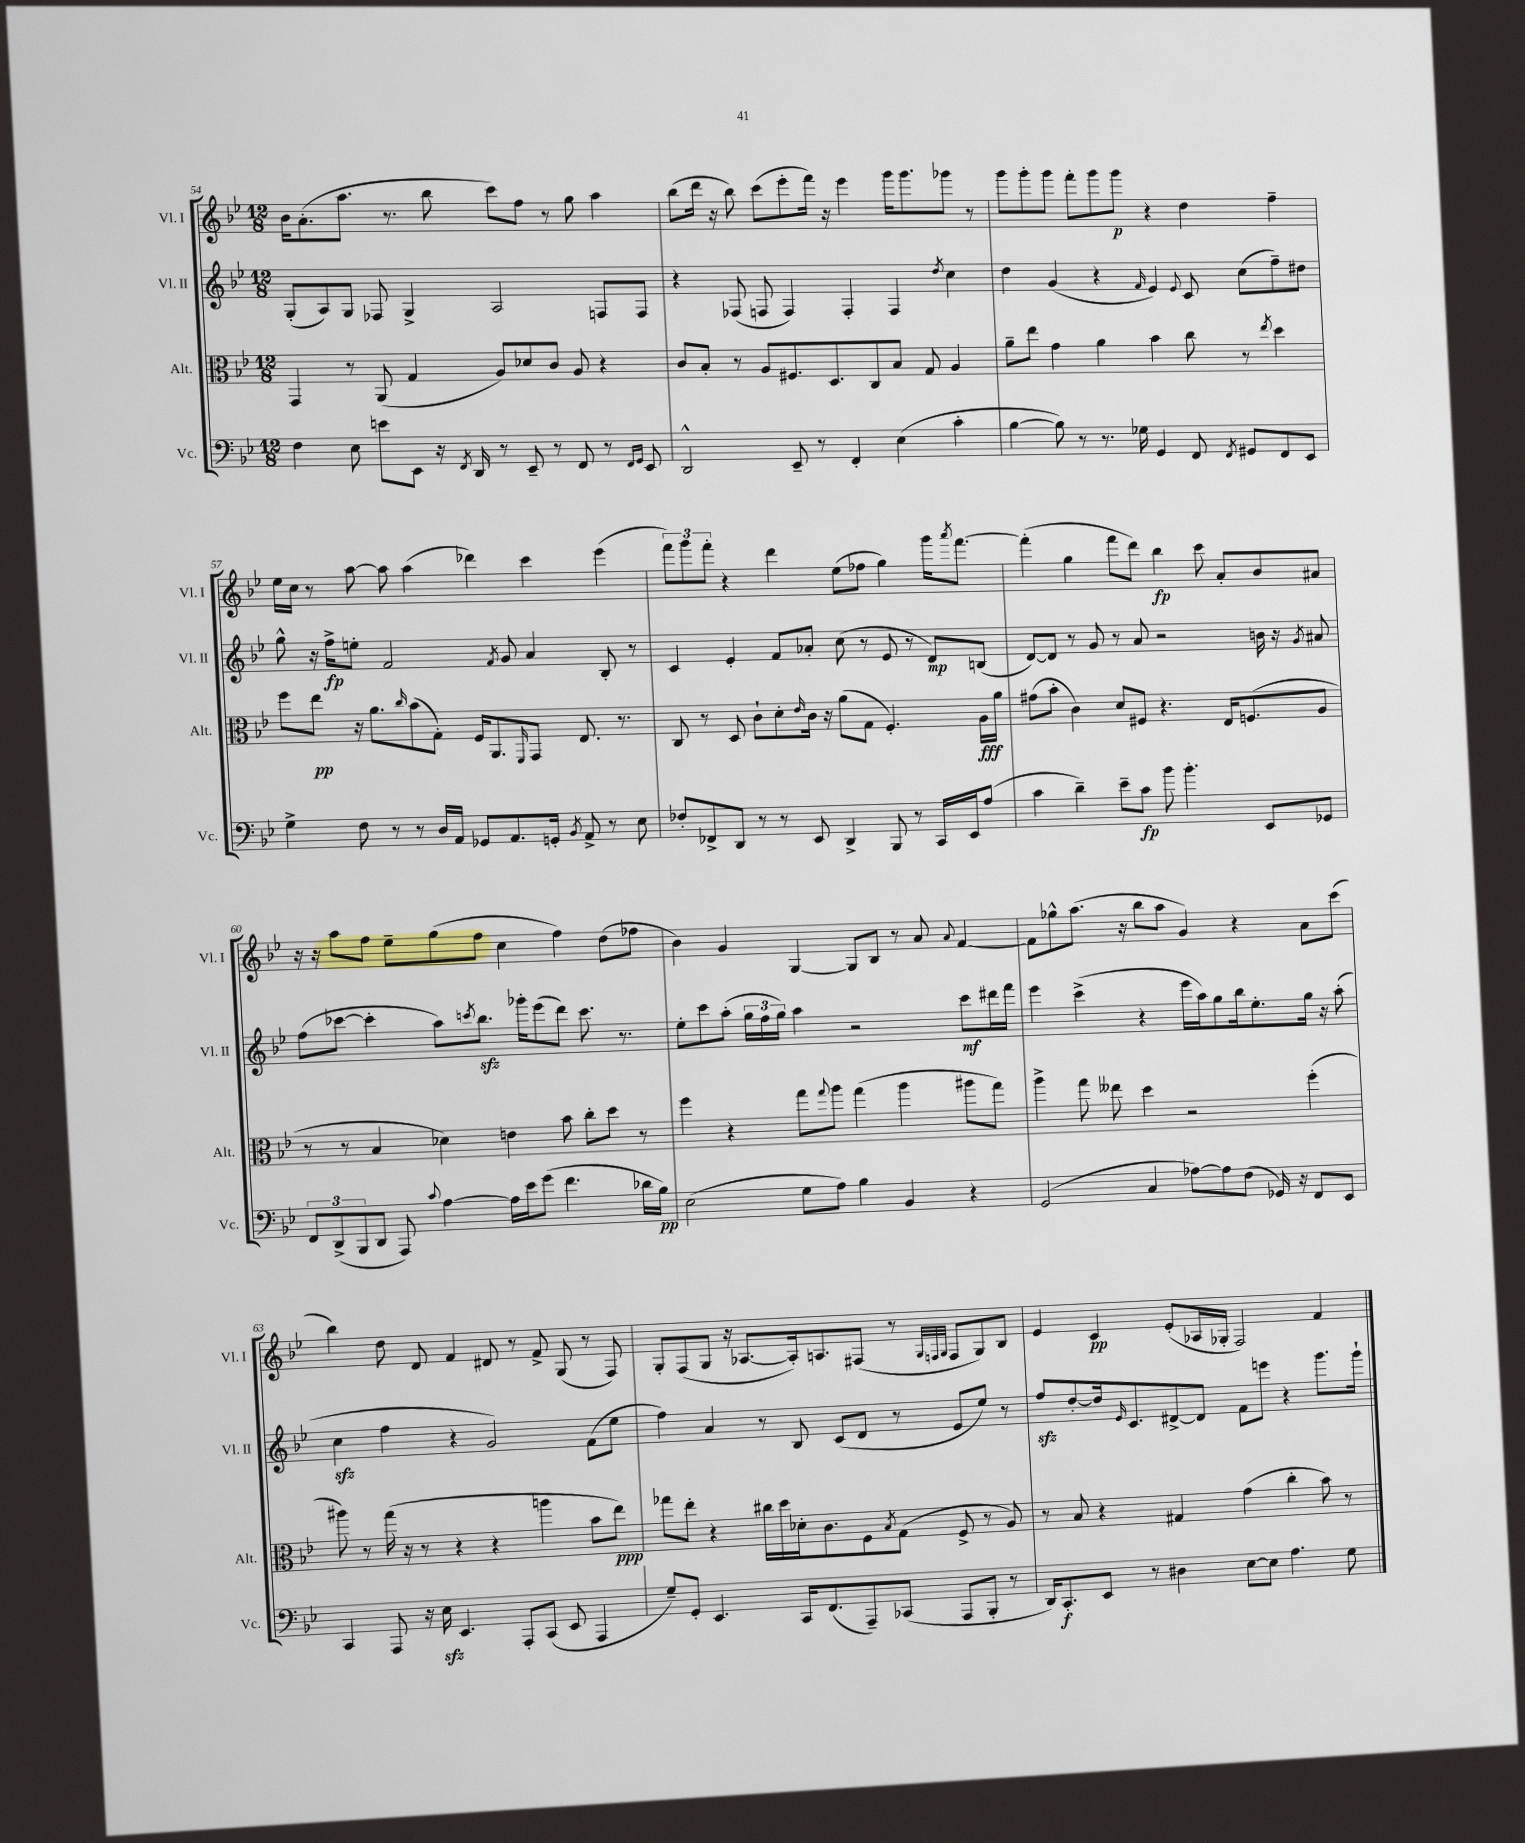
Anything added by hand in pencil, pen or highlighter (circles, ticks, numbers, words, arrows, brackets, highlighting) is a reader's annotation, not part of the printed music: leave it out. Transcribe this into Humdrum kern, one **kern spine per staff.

**kern	**kern	**kern	**kern
*staff4	*staff3	*staff2	*staff1
*clefF4	*clefC3	*clefG2	*clefG2
*k[b-e-]	*k[b-e-]	*k[b-e-]	*k[b-e-]
*M12/8	*M12/8	*M12/8	*M12/8
4F	4GG	(8G'	16b-
.	.	.	(8.a'
.	.	8A)	.
8E-	8r	8G	8.aa
8e	(8AA	8F-	.
.	.	.	8.r
8EE-	4G	4G^	.
16r	.	.	8bb-
8qFF	.	.	.
16DD	.	.	.
8r	8A)	2A	8ccc)
8EE-~	8d-	.	8ff
8r	8c	.	8r
8FF	8A	.	8gg
8r	4r	8F	4aa
16qqFF	.	.	.
16qqGG	.	.	.
8EE-	.	8F	.
=	=	=	=
2DD^^	8c	4r	(8bb-
.	8B-'	.	16ddd
.	.	.	16r
.	8r	(8F-	8bb-)
.	8A	8F	(8ccc
8EE-~	8.F#	4F)	8eee-'
8r	.	.	16fff)
.	8.D	.	16r
4FF'	.	4F'	4eee-
.	8C	.	.
(4E-	8B-	4F	16ggg
.	.	.	8.ggg
.	8G	.	.
.	.	8qdd	.
4c'	4A	4cc	8ggg-
.	.	.	8r
=	=	=	=
[4B-	8a~	4dd	8ggg
.	8ee-	.	8ggg'
8B-])	4g	(4g	8ggg
8r	.	.	8fff'
8.r	4a	4r	8ggg
.	.	.	8ggg
16G-	.	.	.
.	.	16qqf	.
4GG	4b-	4e-)	4r
.	.	8qqe-	.
8FF	8cc	8c	4dd
8qFF	.	.	.
8GG#	8r	(8cc	.
.	8qee-	.	.
8FF	4dd	8ff~)	4ff~
8EE-	.	8dd#	.
=	=	=	=
4G^	8ff	8gg^^	16ee-
.	.	.	16cc
.	8ee-	16r	8r
.	.	16ff^	.
8F	16r	8ee'	[8aa
.	8.a	.	.
8r	.	2f	8aa]
.	16qqcc	.	.
8r	(8b-	.	(4aa
16D	8G')	.	.
16AA	.	.	.
8GG-	16F	.	4ddd-)
.	8.AA	.	.
.	.	8qf	.
8.AA	.	8g	.
.	16qqFF	.	.
.	8GG	4a	4ccc
16GG'	.	.	.
8qBB-	.	.	.
8AA^	8.E-	.	.
8r	.	8B-'	(4eee-
.	8.r	.	.
8E-	.	8r	.
=	=	=	=
8F-'	8C	4c	12fff)
.	.	.	12ggg
8FF-^	8r	.	.
.	.	.	12fff'
8DD	8D	4e-'	4r
8r	8c`	.	.
8r	8d'	8f	4ddd
.	16qqe-	.	.
8EE-	16c	8a-'	.
.	16r	.	.
4DD^	(8a	(8cc	(8ee-
.	8G	8r	8ff-
8BBB-	4.F')	8e-	4gg)
8r	.	8r	.
16CC	.	8d)	16ggg
.	.	.	8qaaa
16EE-	.	.	[8.fff
(8A	16A	(8B	.
.	16a	.	.
=	=	=	=
4c	(8g#	[8d)	(4fff']
.	8b-'	8d]	.
4d~)	4c)	8r	4gg
.	.	8g	.
8e-~	8d	8r	8fff
8c	8F#	8a	8ddd)
8b-	4.r	2r	4bb-
4.b-'	.	.	.
.	.	.	8ccc
.	16E-	.	8a'
.	(8.F	.	.
8EE-	.	16b	8b-
.	.	16r	.
.	.	8qg	.
8GG-	8A	8a#	8a#
=	=	=	=
12FF	8r	(8ff	16r
.	.	.	16r
(12DD^	.	.	.
.	8r	[8ccc-	8aa
12BBB-	.	.	.
8DD	4B-	4ccc-']	8ff
8AAA)	.	.	8ee-~
8qqc	.	.	.
[4A	4d-)	8aa)	(8gg
.	.	8qccc	.
.	.	8.bb-	8ff
16A]	4e	.	4cc
16e-	.	16ggg-'	.
(8g	.	(8eee-	.
4.f	8b-	8ddd)	4ff)
.	8cc'	8.ccc	.
.	8dd	.	(8dd
.	.	8.r	.
16d-	8r	.	8ff-
16B-)	.	.	.
=	=	=	=
(2E-	4ff	8ee-'	4b-)
.	.	8ccc	.
.	4r	(8aa'	4g
.	.	24gg	.
.	.	24ff	.
.	.	24gg)	.
8G	8gg	4aa	[4G
.	8qqgg	.	.
8A)	8aa	.	.
4B-	(4gg	2r	8G]
.	.	.	8B-
4BB-	4aa	.	8r
.	.	.	8a
.	.	.	8qqa
4r	8aa#	8ccc	[4f
.	8gg)	16ddd#	.
.	.	16fff	.
=	=	=	=
(2GG	4aa^	4eee-	8f]
.	.	.	8gg-^^
.	8gg	(4ccc^	(8.aa
.	8ee--	.	.
.	.	.	16r
4C	4dd	4r	8bb-
.	.	.	8aa
[8A-)	2r	16eee-	4g)
.	.	16aa)	.
8A-]	.	8gg	.
(8F	.	16bb-	4r
.	.	8.ee-'	.
16GG-)	.	.	.
16r	.	.	.
8FF	(4ff'	16gg	8a
.	.	16r	.
8EE-	.	(8aa'	(8ccc
=	=	=	=
4CC	8aa#)	4cc	4bb-)
.	8r	.	.
8AAA	(16gg	4ff	8dd
.	16r	.	.
16r	8r	.	8d
16E-	.	.	.
4.EE-	4r	4r	4f
.	4r	2g)	8d#
8AAA'	.	.	8r
(8CC	4aa	.	8f^
8EE-	.	.	(8G
4AAA	8b-	(8f	8r
.	8ee-)	8ee-	8F)
=	=	=	=
8G~)	8gg-	4ff)	8G'
8GG'	8ee-'	.	(8F
4.EE-	4r	4a	8G
.	.	.	16r
.	.	.	[8.A-
.	16cc#	8r	.
.	16dd	.	.
16CC	16d-'	8B-	16A-'])
(8.FF	8.c	.	8.A
.	.	(8c	.
8AAA~)	8F	8d	(8F#
.	8qB-	.	.
(8CC-	(8G	8r	8r
.	.	.	32qqG
.	.	.	32qqF
.	.	.	32qqG
8AAA	8F^	8e-	8F
8BBB-'	8r	8ee-)	8G)
8r	8A)	8r	8B-
=	=	=	=
16DD)	8r	8ff	4e-
8.CC'	.	.	.
.	8B-	[8dd'	.
8EE-	4r	16dd]	4c
.	.	16qqe-	.
.	.	8.c	.
8r	.	.	.
4D#	4G#	[8d#^	(8e-'
.	.	8d#]	16A-
.	.	.	16G-'
[8E-	(4g	8f	2F)
8E-]	.	8eee	.
4.A	4cc'	4r	.
.	8b-)	8.ggg	4f
8G	8r	.	.
.	.	16ggg`	.
==	==	==	==
*-	*-	*-	*-
